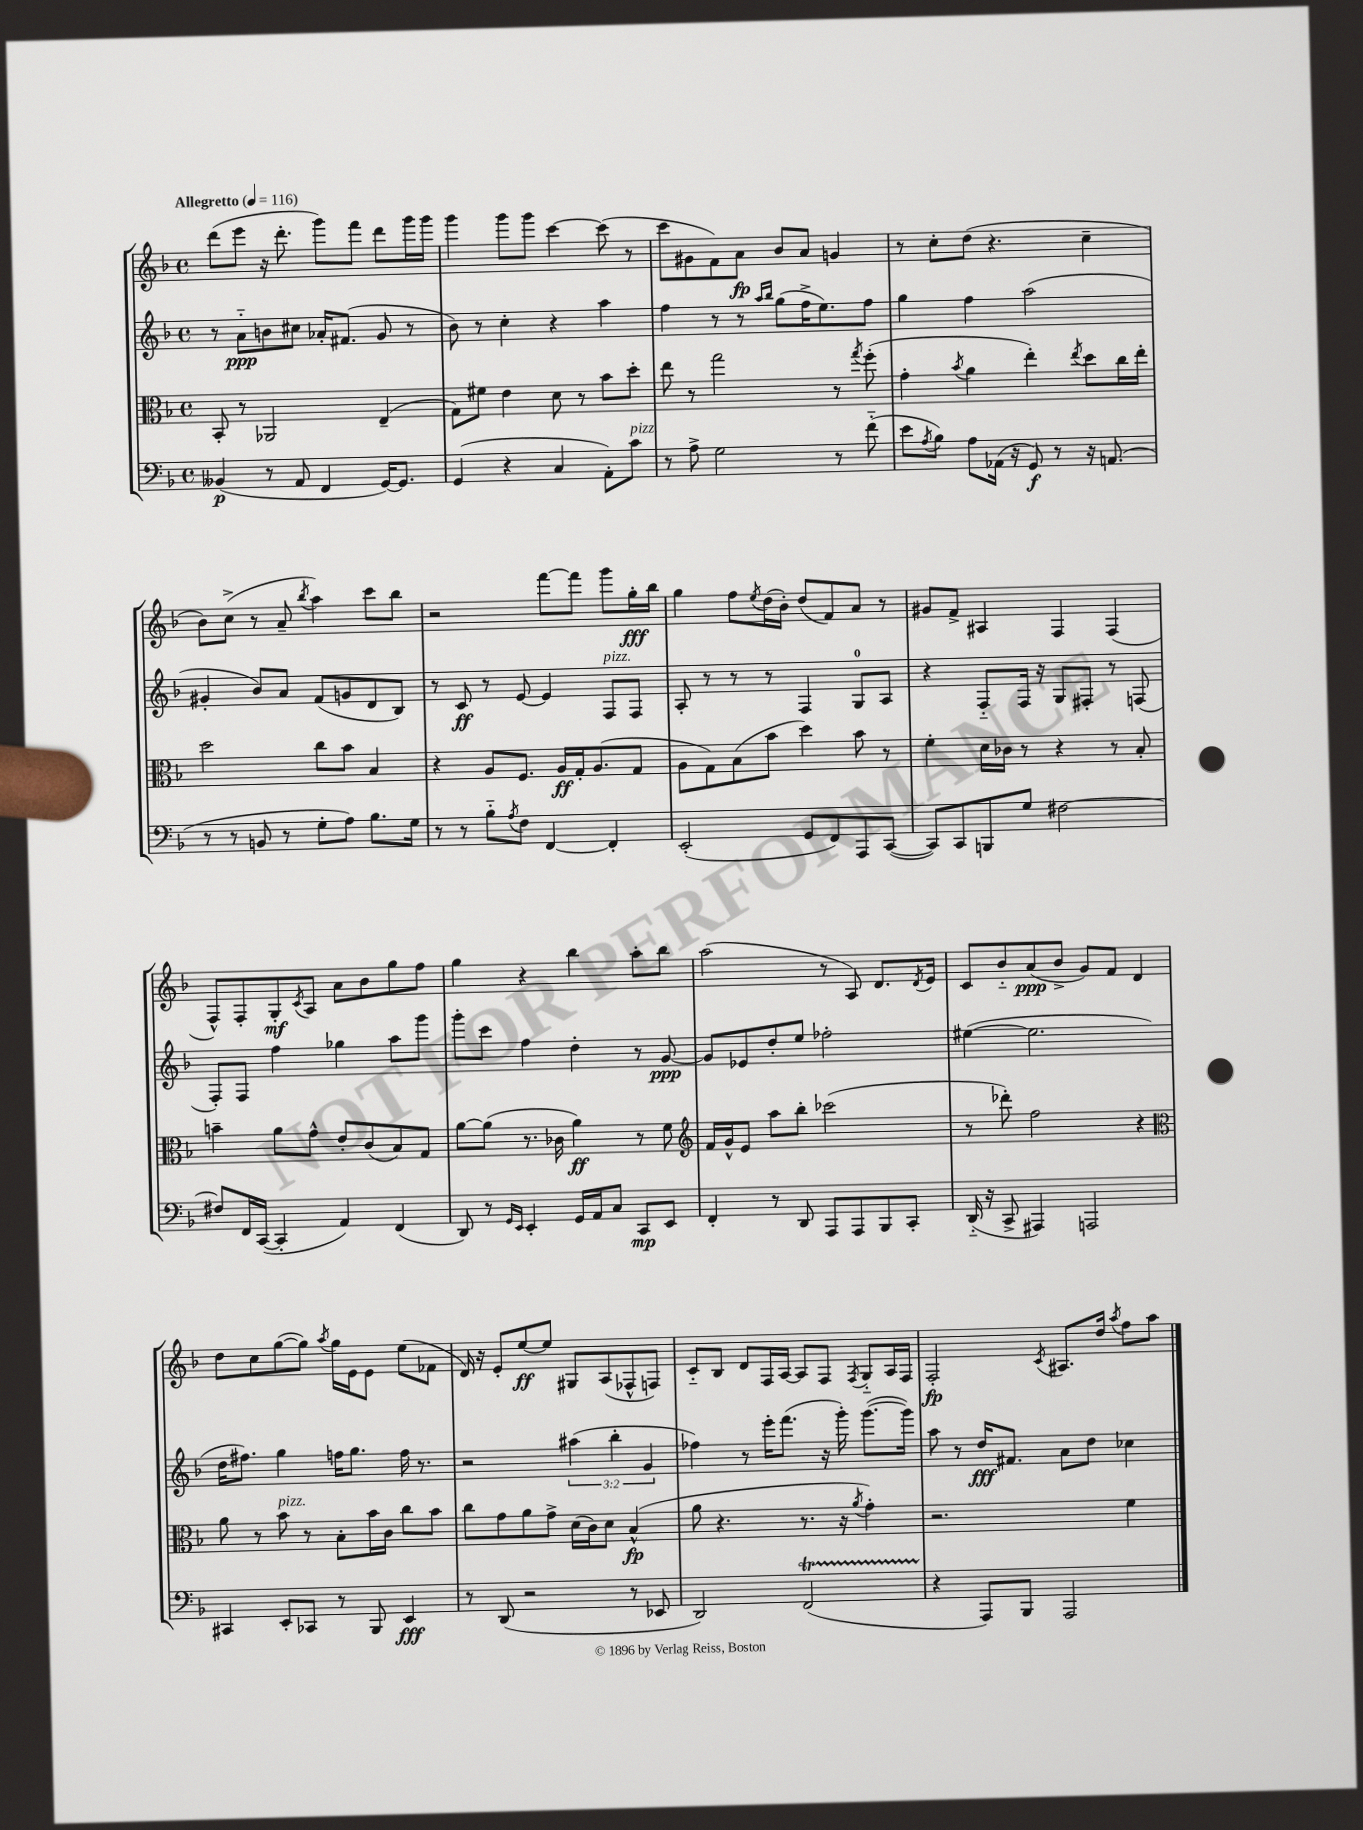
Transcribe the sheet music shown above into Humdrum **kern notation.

**kern	**kern	**kern	**kern
*staff4	*staff3	*staff2	*staff1
*clefF4	*clefC3	*clefG2	*clefG2
*k[b-]	*k[b-]	*k[b-]	*k[b-]
*M4/4	*M4/4	*M4/4	*M4/4
*met(c)	*met(c)	*met(c)	*met(c)
*MM116	*MM116	*MM116	*MM116
(4BB--	8BB-'	8r	(8ddd
.	8r	8a'~	8eee
8r	2AA-	8b	16r
.	.	.	8.ddd'
8AA	.	8cc#	.
4FF	.	16a-'	8ggg)
.	.	(8.f#	.
.	.	.	8fff
[16GG)	(4E~	8g	8ddd
8.GG]	.	.	.
.	.	8r	16ggg
.	.	.	16ggg
=	=	=	=
(4GG	8G)	8b-)	4ggg
.	8f#	8r	.
4r	4e	4cc'	8ggg
.	.	.	8ggg
4C	8d	4r	[4ccc
.	8r	.	.
8AA')	8b-	4aa	(8ccc]
8c	8dd'	.	8r
=	=	=	=
8r	8ee	4ff	8ccc
8A^	8r	.	8g#
2G	2gg	8r	8f)
.	.	8r	8a
.	.	16qqaa	.
.	.	16qqbb-	.
.	.	(8gg	8b-
.	.	16ff^	8a
.	.	8.ee)	.
8r	8r	.	4g
.	8qgg	.	.
(8f'~	(8ff'	8ff	.
=	=	=	=
8e	4g'	4gg	8r
8qA	.	.	.
8B-)	.	.	8cc'
.	8qb-	.	.
8A	4a	4ff	(8dd
(16AA-	.	.	4.r
16r	.	.	.
8GG)	4ee')	(2aa	.
8r	.	.	.
.	8qee	.	.
16r	8dd	.	4cc~
(8.AA	.	.	.
.	16cc	.	.
.	16ee'	.	.
=	=	=	=
8r	2dd	4g#'	8b-)
8r	.	.	(8cc^
8BB	.	8b-)	8r
8r	.	8a	8a~
.	.	.	8qbb-
8G'	8cc	(8f	4aa)
8A)	8b-	8g	.
8.B-	4B-	8d	8ccc
.	.	8B-)	8bb-
16G	.	.	.
=	=	=	=
8r	4r	8r	2r
8r	.	8c	.
8B-'~	8A	8r	.
8qA	.	.	.
8F	8.F	[8e	.
[4FF	.	4e]	[8fff
.	16A	.	.
.	16G'	.	8fff]
.	(8.A	.	.
4FF']	.	8F	8ggg
.	8G	8F	16gg'
.	.	.	16bb-
=	=	=	=
(2EE'	8A	8A'	4gg
.	8G)	8r	.
.	(8B-	8r	8ff
.	.	.	8qee
.	8b-	8r	(16dd
.	.	.	16b-')
8GG	4dd)	4F	(8dd
8FF)	.	.	8f)
8AAA	8b-	8G	8a
([8CC	8r	8A	8r
=	=	=	=
8CC])	4f'	4r	8g#
8CC	.	.	8f^
8BBB	16d	8F'~	4A#
.	16c-	.	.
8G	8r	16F	.
.	.	16r	.
[2F#	4r	8G	4F
.	.	8F#'	.
.	8r	8r	(4F
.	8B-'	(8F	.
=	=	=	=
8F#]	4b~	8F')	8F^^)
16FF	.	8F	8F'
([16CC	.	.	.
4CC']	8a	4ff	8G'
.	.	.	8qc
.	8g^^	.	8A
4AA)	8e'	4gg-	8a
.	(8c	.	8b-
(4FF	8B-)	8aa	8gg
.	8G	8ggg	8ff
=	=	=	=
8DD)	[8a	8ggg'	4gg
8r	(8a]	8ccc	.
16qqGG	.	.	.
16qqEE	.	.	.
4EE'	8.r	4ff	4r
.	16c-	.	.
16GG	4a)	4dd'	4bb-
16AA	.	.	.
8C	.	.	.
8CC	8r	8r	8aa'
8EE	8f	[8g	8bb-
=	=	=	=
*	*clefG2	*	*
4FF'	16f	8g]	(2aa
.	16g^^	.	.
.	8e	8e-	.
8r	8aa	8dd'	.
8DD	8bb-'	8ee	.
8AAA	(2ccc-	2ff-'	8r
8AAA	.	.	8A)
8BBB-	.	.	8.d
8CC'	.	.	.
.	.	.	8qd
.	.	.	16e
=	=	=	=
(16DD'~	8r	([4ee#	8c
16r	.	.	.
8CC^	8ddd-')	.	8b-'~
4AAA#)	2ff	2.ee#]	(8a
.	.	.	8b-^
2AAA	.	.	8g)
.	.	.	8f
.	4r	.	4d
=	=	=	=
*	*clefC3	*	*
4CC#	8a	16dd	8dd
.	.	8.ff#)	.
.	8r	.	8cc
8EE'	8b-	4gg	([8gg
8CC-	8r	.	8gg])
.	.	.	8qaa
8r	8B-'	16ff	16gg
.	.	8.gg	16e
8BBB-	16b-	.	8e
.	16c	.	.
4EE	8cc	16ff	(8ee
.	.	8.r	.
.	8b-	.	8f-
=	=	=	=
8r	8cc	2r	16d)
.	.	.	16r
(8DD	8g	.	8e'
2r	8a	.	[8ee
.	8g^	.	8ee]
.	(16d	(6aa#	8G#
.	16c)	.	.
.	8d	.	(8A
.	.	6bb-'	.
8r	(4B-^^	.	8F-^^
.	.	6g	.
8EE-	.	.	8F)
=	=	=	=
2DD)	8a	4ff-)	8c'~
.	4.r	.	8B-
.	.	8r	8d
.	.	16eee'	16F
.	.	(8.fff	[16A
(2FF	8.r	.	8A]
.	.	16r	8F
.	16r	16ggg')	.
.	8qa	.	8qF
.	4g')	([8.ggg	8G'~
.	.	.	16A
.	.	16ggg])	16F
=	=	=	=
4r	2.r	8aa	2F'
.	.	8r	.
8AAA)	.	16dd	.
.	.	8.f#	.
8BBB-	.	.	.
.	.	.	8qc
2AAA	.	8a	8.A#
.	.	8dd	.
.	.	.	16dd
.	.	.	8qaa
.	4f	4cc-	8ff
.	.	.	8aa
==	==	==	==
*-	*-	*-	*-
